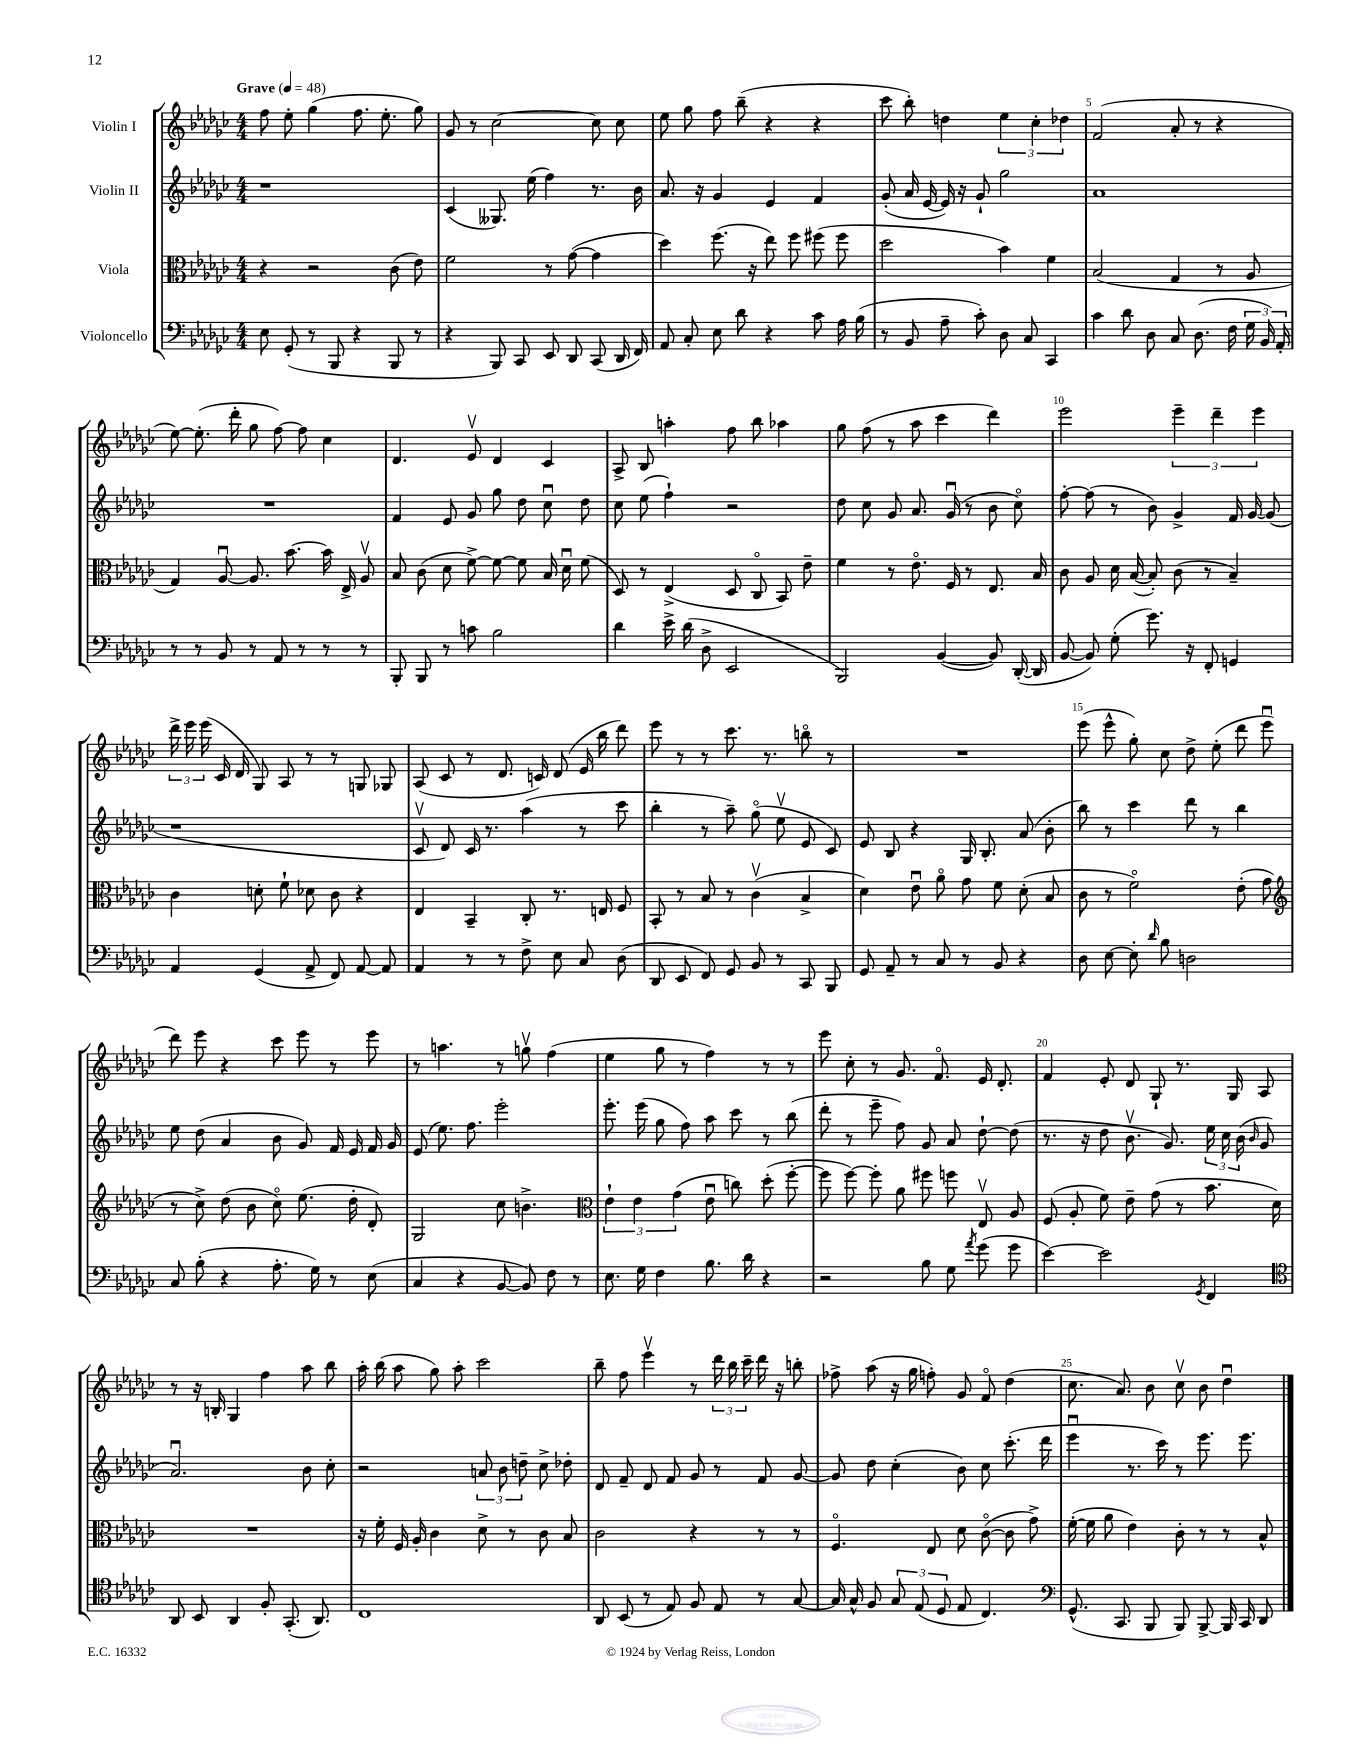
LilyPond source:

<<
\new StaffGroup <<
\new Staff = "s0" \with { instrumentName = "Violin I" } {
    \clef treble \key ges \major \numericTimeSignature \time 4/4 \tempo "Grave" 4 = 48
    \autoBeamOff f''8 ees''8-. ges''4( f''8. ees''8.-. ges''8) |
    ges'8 r8 ces''2~ ces''8 ces''8 |
    ees''8 ges''8 f''8 bes''8--( r4 r4 |
    ces'''8 bes''8-.) d''4 \tuplet 3/2 { ees''4 ces''4-. des''4 } |
    f'2( aes'8-. r8 r4 |
    ees''8~) ees''8.-.( des'''16-. ges''8 f''8~) f''8 ces''4 |
    des'4. ees'8\upbow des'4 ces'4 |
    aes8-> bes8 a''4-. f''8 bes''8 aes''4 |
    ges''8 f''8( r8 aes''8 ces'''4 des'''4) |
    ees'''2 \tuplet 3/2 { ees'''4-- des'''4-- ees'''4 } |
    \tuplet 3/2 { des'''16-> ees'''16 ees'''16( } ces'16 des'16 ges8) aes8 r8 r8 g8 ges8 |
    aes8( ces'8 r8 des'8. c'16) des'8( ees'16 bes''16 des'''8) |
    ees'''8 r8 r8 ces'''8. r8. b''8\flageolet r8 |
    R1 |
    ees'''8( ees'''8-^ ges''8-.) ces''8 des''8-> ees''8-.( des'''8 ees'''8\downbow |
    des'''8) ees'''8 r4 ces'''8 ees'''8 r8 ees'''8 |
    r8 a''4. r8 g''8\upbow f''4( |
    ees''4 ges''8 r8 f''4) r8 r8 |
    ees'''8 ces''8-. r8 ges'8. f'8.\flageolet ees'16 des'8.-. |
    f'4 ees'8-. des'8 ges8-! r8. ges16 aes8 |
    r8 r16 b16-. ges4 f''4 aes''8 bes''8 |
    aes''16-. bes''16( aes''8 ges''8) aes''8-. ces'''2 |
    bes''8-- f''8 ees'''4\upbow r8 \tuplet 3/2 { des'''16 bes''16 ces'''16-- } des'''16 r16 b''8-. |
    fes''8-> aes''8( r16 ges''16 f''8-.) ges'8 f'8\flageolet des''4( |
    ces''8. aes'8.) bes'8 ces''8\upbow bes'8 des''4\downbow \bar "|." |
}
\new Staff = "s1" \with { instrumentName = "Violin II" } {
    \clef treble \key ges \major \numericTimeSignature \time 4/4
    \autoBeamOff r1 |
    ces'4( geses8.) ees''16( f''4) r8. bes'16 |
    aes'8. r16 ges'4 ees'4 f'4 |
    ges'8-.( aes'16 ees'16~ ees'16) r16 ges'8-! ges''2 |
    aes'1 |
    R1 |
    f'4 ees'8 ges'8 ges''8 des''8 ces''8\downbow des''8 |
    ces''8 ees''8( f''4-!) r2 |
    des''8 ces''8 ges'8 aes'8. ges'16\downbow( r8 bes'8 ces''8\flageolet) |
    f''8~-. f''8( r8 bes'8) ges'4-> f'16 ges'16~ ges'8( |
    r1 |
    ces'8\upbow des'8) ces'16 r8. aes''4( r8 ces'''8 |
    bes''4-. r8 aes''8--) ges''8\flageolet( ees''8\upbow ees'8 ces'8) |
    ees'8 bes8 r4 ges16 bes8.-. aes'8( bes'8-. |
    bes''8) r8 ces'''4 des'''8 r8 bes''4 |
    ees''8 des''8( aes'4 bes'8 ges'8) f'16 ees'16 f'16 ges'16 |
    ees'8( ees''8.) f''8. ees'''2-. |
    ees'''8.-. ees'''16( ges''8 f''8) aes''8 ces'''8 r8 bes''8( |
    des'''8-. r8 ees'''8-- f''8) ges'8 aes'8 des''8~-! des''8( |
    r8. r16 des''8 bes'8.\upbow ges'8.) \tuplet 3/2 { ees''16 ces''16 bes'16( } \grace { bes'16 } ges'8 |
    aes'2.\downbow) bes'8 ces''8-. |
    r2 \tuplet 3/2 { a'8 bes'8 d''8-- } ces''8-> des''8-. |
    des'8 f'8-- des'8 f'8 ges'8 r8 f'8 ges'8~ |
    ges'8 des''8 ces''4-.( bes'8) ces''8 ces'''8.-.( des'''16 |
    ees'''4\downbow r8. ces'''16) r8 ees'''8. ees'''8. \bar "|." |
}
\new Staff = "s2" \with { instrumentName = "Viola" } {
    \clef alto \key ges \major \numericTimeSignature \time 4/4
    \autoBeamOff r4 r2 ces'8( ees'8) |
    f'2 r8 ges'8~( ges'4 |
    des''4) f''8.( r16 ees''8) f''8 fis''8( fis''8 |
    des''2 bes'4) f'4 |
    bes2( ges4 r8 aes8 |
    ges4) aes8~\downbow aes8. bes'8.~ bes'16 ees16-> aes8\upbow |
    bes8 ces'8( des'8 f'8~->) f'8~ f'8 bes16 des'16\downbow f'8( |
    des8) r8 ees4->( des8 ces8\flageolet bes,8) ees'8-- |
    f'4 r8 ees'8.\flageolet f16 r8 ees8. bes16 |
    ces'8 aes8 des'16 bes16~( bes8-.) ces'8( r8 bes4--) |
    ces'4 d'8-. f'8-! des'8 ces'8 r4 |
    ees4 bes,4-- ces8-. r8. e16 f8 |
    bes,8-. r8 bes8 r8 ces'4\upbow( bes4-> |
    des'4) ees'8\downbow aes'8\flageolet ges'8 f'8 des'8-.( bes8 |
    ces'8 r8 f'2\flageolet) ees'8-.( ges'8 |
    \clef treble r8 ces''8->) des''8( bes'8 ces''8\flageolet) ees''8.( des''16-. des'8-.) |
    ges2 ces''8 b'4.-> |
    \clef alto \tuplet 3/2 { ees'4-! ees'4 ges'4( } ees'8\downbow c''8) des''8-.( f''8~-. |
    f''8 f''8~) f''8-. aes'8 fis''8 f''8 ees8\upbow aes8 |
    f8( aes8-. f'8) ees'8-- ges'8( r8 bes'8. des'16) |
    R1 |
    r16 f'16-. f16 aes16-. ces'4 des'8-> r8 ces'8 bes8 |
    ces'2 r4 r8 r8 |
    f4.\flageolet ees8 des'8 ces'8~\flageolet( ces'8 ges'8->) |
    f'16~-.( f'16 aes'8 ees'4) ces'8-. r8 r8 bes8-^ \bar "|." |
}
\new Staff = "s3" \with { instrumentName = "Violoncello" } {
    \clef bass \key ges \major \numericTimeSignature \time 4/4
    \autoBeamOff ees8 ges,8-.( r8 bes,,8 r4 bes,,8 r8 |
    r4 bes,,8) ces,8 ees,8 des,8 ces,8( des,16 f,16) |
    aes,8 ces8-. ees8 des'8 r4 ces'8 aes16 bes16( |
    r8 bes,8 aes8-- ces'8-.) des8 ces8 ces,4 |
    ces'4 des'8 des8 ces8 des8.( f16 \tuplet 3/2 { ges16 bes,16) aes,16-. } |
    r8 r8 bes,8 r8 aes,8 r8 r8 r8 |
    bes,,8-. bes,,8 r8 c'8 bes2 |
    des'4 ees'16-> des'16( des8-> ees,2 |
    bes,,2) bes,4~( bes,8) des,16~-.( des,16 |
    bes,8~ bes,8) ges8-.( ges'8.) r16 f,8-. g,4 |
    aes,4 ges,4( aes,8-> f,8) aes,8~ aes,8 |
    aes,4 r8 r8 f8-> ees8 ces8 des8( |
    des,8 ees,8 f,8) ges,8 bes,8 r8 ces,8 bes,,8 |
    ges,8 aes,8-- r8 ces8 r8 bes,8 r4 |
    des8 ees8~ ees8-. \grace { des'16 } bes8 d2 |
    ces8 bes8-.( r4 aes8.-. ges16) r8 ees8( |
    ces4 r4 bes,8~ bes,8) f8 r8 |
    ees8. ges16 f4 bes8. des'16 r4 |
    r2 bes8 ges8 \acciaccatura { aes'8 } ges'8( ges'8 |
    ees'4~) ees'2 \acciaccatura { ges,8 } f,4 |
    \clef tenor aes,8 bes,8 aes,4 f8-. ges,8.-.( aes,8.) |
    ces1 |
    aes,8 bes,8( r8 ees8) f8 ees8 r8 ges8~ |
    ges16 ges16-^ f8 \tuplet 3/2 { ges8 ees8( des8 } ees8 ces4.) |
    \clef bass ges,8.-^( ces,8. bes,,8 bes,,8) bes,,8~-> bes,,16 ces,16 des,8 \bar "|." |
}
>>
>>
\layout { \context { \Score \override BarNumber.break-visibility = ##(#f #t #t) barNumberVisibility = #(every-nth-bar-number-visible 5) } }
